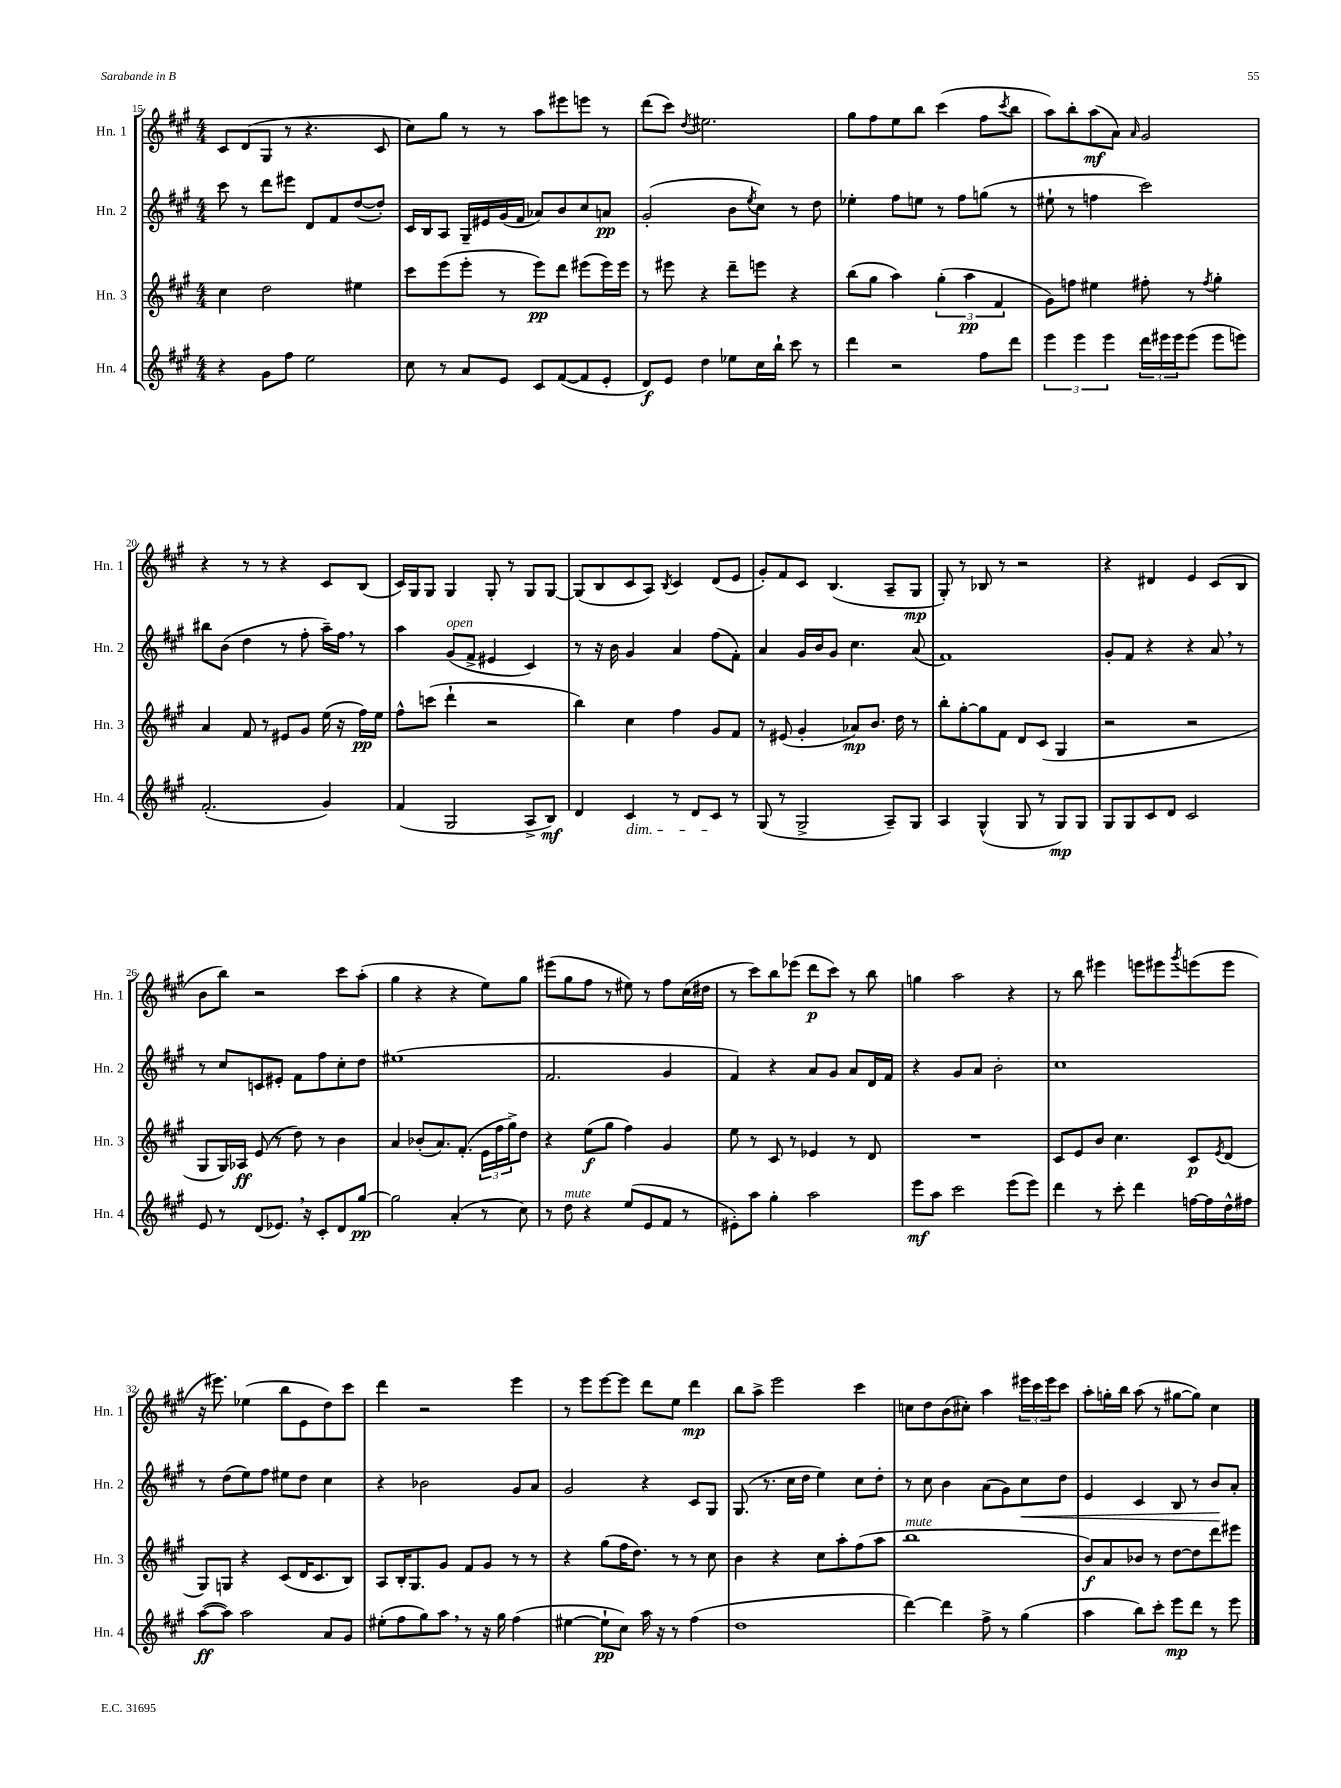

**kern	**dynam	**kern	**dynam	**kern	**dynam	**kern	**dynam
*part4	*part4	*part3	*part3	*part2	*part2	*part1	*part1
*staff4	*staff4	*staff3	*staff3	*staff2	*staff2	*staff1	*staff1
*I"Hn. 4	*	*I"Hn. 3	*	*I"Hn. 2	*	*I"Hn. 1	*
*I'Hn. 4	*	*I'Hn. 3	*	*I'Hn. 2	*	*I'Hn. 1	*
*clefG2	*	*clefG2	*	*clefG2	*	*clefG2	*
*k[f#c#g#]	*	*k[f#c#g#]	*	*k[f#c#g#]	*	*k[f#c#g#]	*
*M4/4	*	*M4/4	*	*M4/4	*	*M4/4	*
=15	=15	=15	=15	=15	=15	=15	=15
4r	.	4cc#\	.	8ccc#\	.	8c#/L	.
.	.	.	.	8r	.	(8d/	.
8g#\L	.	2dd\	.	8ddd\L	.	8G#/J	.
8ff#\J	.	.	.	8eee#X\J	.	8r	.
2ee\	.	.	.	8d/L	.	4.r	.
.	.	.	.	8f#/	.	.	.
.	.	4ee#X\	.	([8dd/	.	.	.
.	.	.	.	8dd'/J])	.	8c#/	.
=16	=16	=16	=16	=16	=16	=16	=16
8cc#\	.	8ccc#\L	.	16c#/LL	.	8cc#\L)	.
.	.	.	.	16B/J	.	.	.
8r	.	(8eee\	.	8A/J	.	8gg#\J	.
8a/L	.	8eee'\J	.	16G#~/LL	.	8r	.
.	.	.	.	16e#X/	.	.	.
8e/J	.	8r	.	(16g#/	.	8r	.
.	.	.	.	16f#/JJ	.	.	.
8c#/L	.	8eee\L)	pp	8a-X/L)	.	8aa\L	.
([8f#/	.	8ddd\J	.	8b/	.	8eee#X\	.
8f#/]	.	(8eee#X\L	.	8cc#/	.	8eeen\J	.
8e'/J	.	16eee#\L)	.	8an/J	pp	8r	.
.	.	16eee#\JJ	.	.	.	.	.
=17	=17	=17	=17	=17	=17	=17	=17
8d/L)	f	8r	.	(2g#'/	.	(8ddd\L	.
8e/J	.	8eee#X\	.	.	.	8ccc#\J)	.
.	.	.	.	.	.	8qdd/	.
4dd\	.	4r	.	.	.	2.ee#X\	.
8ee-X\L	.	8ddd~\L	.	8b\L	.	.	.
.	.	.	.	8qee/	.	.	.
16cc#\L	.	8eeen\J	.	8cc#\J)	.	.	.
16bb`\JJ	.	.	.	.	.	.	.
8ccc#\	.	4r	.	8r	.	.	.
8r	.	.	.	8dd\	.	.	.
=18	=18	=18	=18	=18	=18	=18	=18
4ddd\	.	(8bb\L	.	4ee-X'\	.	8gg#\L	.
.	.	8gg#\J	.	.	.	8ff#\	.
2r	.	4aa\)	.	8ff#\L	.	8ee\	.
.	.	.	.	8een\J	.	8bb\J	.
.	.	(6gg#'\	.	8r	.	(4ccc#\	.
.	.	.	.	8ff#\L	.	.	.
.	.	6aa\	pp	.	.	.	.
8ff#\L	.	.	.	(8ggn\J	.	8ff#\L	.
.	.	6f#/	.	.	.	.	.
.	.	.	.	.	.	8qccc#/	.
8ddd\J	.	.	.	8r	.	8bb\J	.
=19	=19	=19	=19	=19	=19	=19	=19
6eee\	.	8g#\L)	.	8ee#X`\	.	8aa\L)	.
.	.	8ffn\J	.	8r	.	8bb'\	.
6eee\	.	.	.	.	.	.	.
.	.	4ee#X\	.	4ffn\	.	(8aa\	mf
6eee\	.	.	.	.	.	.	.
.	.	.	.	.	.	8a\J)	.
.	.	.	.	.	.	16qqa/	.
24ddd\LL	.	8ff#X'\	.	2ccc#\)	.	2g#/	.
24eee#X\	.	.	.	.	.	.	.
24eee#\J	.	.	.	.	.	.	.
(8eee#\J	.	8r	.	.	.	.	.
.	.	8qff#/	.	.	.	.	.
8eee#\L	.	4gg#'\	.	.	.	.	.
8eeen\J)	.	.	.	.	.	.	.
!!LO:LB:g=z
=20	=20	=20	=20	=20	=20	=20	=20
(2.f#'/	.	4a/	.	8bb#X\L	.	4r	.
.	.	.	.	(8b\J	.	.	.
.	.	8f#/	.	4dd\	.	8r	.
.	.	8r	.	.	.	8r	.
.	.	8e#X/L	.	8r	.	4r	.
.	.	8g#/J	.	8ff#'\	.	.	.
4g#/)	.	(16ee\	.	16aa~\LL)	.	8c#/L	.
.	.	16r	.	16ff#,\JJ	.	.	.
.	.	16ff#\LL)	pp	8r	.	(8B/J	.
.	.	16ee\JJ	.	.	.	.	.
=21	=21	=21	=21	=21	=21	=21	=21
(4f#/	.	8ff#^^\L	.	4aa\	.	16c#/LL)	.
.	.	.	.	.	.	16G#/J	.
.	.	(8cccn\J	.	.	.	8G#/J	.
!	!	!	!	!LO:TX:a:i:t=open	!	!	!
2G#/	.	4ddd`\	.	(8g#/L	.	4G#/	.
.	.	.	.	8f#^/J	.	.	.
.	.	2r	.	4e#X/	.	8G#'/	.
.	.	.	.	.	.	8r	.
8A^/L	.	.	.	4c#/)	.	8G#/L	.
8B/J)	mf	.	.	.	.	[8G#/J	.
=22	=22	=22	=22	=22	=22	=22	=22
4d/	.	4bb\)	.	8r	.	(8G#/L]	.
.	.	.	.	16r	.	8B/	.
.	.	.	.	16b\	.	.	.
!LO:TX:b:i:t=dim.	!	!	!	!	!	!	!
4c#/	.	4cc#\	.	4g#/	.	8c#/	.
.	.	.	.	.	.	8A/J)	.
.	.	.	.	.	.	8qB/	.
8r	.	4ff#\	.	4a/	.	4c#/	.
8d/L	.	.	.	.	.	.	.
8c#/J	.	8g#/L	.	(8ff#\L	.	(8d/L	.
8r	.	8f#/J	.	8f#'\J)	.	8e/J	.
=23	=23	=23	=23	=23	=23	=23	=23
(8G#/	.	8r	.	4a/	.	8g#'/L)	.
8r	.	(8e#X/	.	.	.	8f#/	.
2G#^/	.	4g#'/	.	16g#/LL	.	8c#/J	.
.	.	.	.	16b/J	.	.	.
.	.	.	.	8g#/J	.	(4.B/	.
.	.	8a-X/L)	mp	4.cc#\	.	.	.
.	.	8.b/J	.	.	.	.	.
8A~/L)	.	.	.	.	.	8A~/L	.
.	.	16dd\	.	.	.	.	.
8G#/J	.	8r	.	(8a/	.	8G#/J	mp
=24	=24	=24	=24	=24	=24	=24	=24
4A/	.	8bb'\L	.	1f#)	.	8G#'/)	.
.	.	[8gg#'\	.	.	.	8r	.
(4G#^^/	.	8gg#\]	.	.	.	8B-X/	.
.	.	8f#\J	.	.	.	8r	.
8G#/	.	8d/L	.	.	.	2r	.
8r	.	(8c#/J	.	.	.	.	.
8G#/L)	mp	4G#/	.	.	.	.	.
8G#/J	.	.	.	.	.	.	.
=25	=25	=25	=25	=25	=25	=25	=25
8G#/L	.	2r	.	8g#'/L	.	4r	.
8G#/	.	.	.	8f#/J	.	.	.
8c#/	.	.	.	4r	.	4d#X/	.
8d/J	.	.	.	.	.	.	.
2c#/	.	2r	.	4r	.	4e/	.
.	.	.	.	8a,/	.	(8c#/L	.
.	.	.	.	8r	.	8B/J	.
!!LO:LB:g=z
=26	=26	=26	=26	=26	=26	=26	=26
8e/	.	8G#/L	.	8r	.	8b\L	.
8r	.	16G#/L)	.	8cc#/L	.	8bb\J)	.
.	.	16A-X/JJ	ff	.	.	.	.
(8d/L	.	(8e/	.	8cn/	.	2r	.
8.e-X,/J)	.	8r	.	8e#X'/J	.	.	.
.	.	8dd\)	.	8f#\L	.	.	.
16r	.	.	.	.	.	.	.
8c#'/L	.	8r	.	8ff#\	.	.	.
8d/	.	4b\	.	8cc#'\	.	8ccc#\L	.
[8gg#/J	pp	.	.	8dd\J	.	(8aa'\J	.
=27	=27	=27	=27	=27	=27	=27	=27
2gg#\]	.	4a/	.	(1ee#X	.	4gg#\	.
.	.	(8b-X'/L	.	.	.	4r	.
.	.	8.a/)	.	.	.	.	.
(4a'/	.	.	.	.	.	4r	.
.	.	(8.f#'/J	.	.	.	.	.
8r	.	24e\LL	.	.	.	8ee\L)	.
.	.	24ff#\	.	.	.	.	.
.	.	24gg#^\J)	.	.	.	.	.
8cc#\)	.	8dd\J	.	.	.	8gg#\J	.
=28	=28	=28	=28	=28	=28	=28	=28
8r	.	4r	.	2.f#/	.	(8eee#X\L	.
!LO:TX:a:i:t=mute	!	!	!	!	!	!	!
8dd\	.	.	.	.	.	8gg#\	.
4r	.	(8ee\L	f	.	.	8ff#\J	.
.	.	8gg#\J	.	.	.	8r	.
(8ee/L	.	4ff#\)	.	.	.	8ee#X\)	.
8e/	.	.	.	.	.	8r	.
8f#/J	.	4g#/	.	4g#/	.	8ff#\L	.
8r	.	.	.	.	.	(16cc#\L	.
.	.	.	.	.	.	16dd#X\JJ	.
=29	=29	=29	=29	=29	=29	=29	=29
8e#X'\L)	.	8ee\	.	4f#/)	.	8r	.
8aa\J	.	8r	.	.	.	8ccc#\L)	.
4gg#'\	.	8c#/	.	4r	.	8bb\	.
.	.	8r	.	.	.	(8eee-X\J	.
2aa\	.	4e-X/	.	8a/L	.	8ddd\L	p
.	.	.	.	8g#/J	.	8ccc#\J)	.
.	.	8r	.	8a/L	.	8r	.
.	.	8d/	.	16d/L	.	8bb\	.
.	.	.	.	16f#/JJ	.	.	.
=30	=30	=30	=30	=30	=30	=30	=30
8eee\L	mf	1r	.	4r	.	4ggn\	.
8aa\J	.	.	.	.	.	.	.
2ccc#\	.	.	.	8g#/L	.	2aa\	.
.	.	.	.	8a/J	.	.	.
.	.	.	.	2b'\	.	.	.
(8eee\L	.	.	.	.	.	4r	.
8eee\J)	.	.	.	.	.	.	.
=31	=31	=31	=31	=31	=31	=31	=31
4ddd\	.	8c#/L	.	1cc#	.	8r	.
.	.	8e/	.	.	.	8bb\	.
8r	.	8b/J	.	.	.	4eee#X\	.
8ccc#'\	.	4.cc#\	.	.	.	.	.
4ddd\	.	.	.	.	.	8eeen\L	.
.	.	.	.	.	.	8eee#X\	.
.	.	.	.	.	.	8qggg#/	.
[16ffn\LL	.	8c#/L	p	.	.	(8eeen\	.
16ff\]	.	.	.	.	.	.	.
.	.	8qe/	.	.	.	.	.
16dd^^\	.	(8d/J	.	.	.	8eee\J	.
16ff#X\JJ	.	.	.	.	.	.	.
!!LO:LB:g=z
=32	=32	=32	=32	=32	=32	=32	=32
([8aa\L	ff	8G#/L)	.	8r	.	16r	.
.	.	.	.	.	.	8.eee#X\)	.
8aa\J])	.	8Gn/J	.	(8dd\L	.	.	.
2aa\	.	4r	.	8ee\)	.	(4ee-X\	.
.	.	.	.	8ff#\J	.	.	.
.	.	(8c#/L	.	8ee#X\L	.	8bb\L	.
.	.	16d/K	.	8dd\J	.	8e\	.
.	.	8.c#/	.	.	.	.	.
8a/L	.	.	.	4cc#\	.	8dd\)	.
8g#/J	.	8B/J)	.	.	.	8ccc#\J	.
=33	=33	=33	=33	=33	=33	=33	=33
(8ee#X'\L	.	8A/L	.	4r	.	4ddd\	.
8ff#\	.	16B'/K	.	.	.	.	.
.	.	8.G#/	.	.	.	.	.
8gg#\)	.	.	.	2b-X\	.	2r	.
8aa,\J	.	8g#/J	.	.	.	.	.
8r	.	8f#/L	.	.	.	.	.
16r	.	8g#/J	.	.	.	.	.
16gg#\	.	.	.	.	.	.	.
(4ff#\	.	8r	.	8g#/L	.	4eee\	.
.	.	8r	.	8a/J	.	.	.
=34	=34	=34	=34	=34	=34	=34	=34
[4ee#X\	.	4r	.	2g#/	.	8r	.
.	.	.	.	.	.	8eee\L	.
8ee#`\L]	pp	(8gg#\L	.	.	.	[8eee\	.
8cc#\J)	.	16ff#\K	.	.	.	8eee\J]	.
.	.	8.dd\J)	.	.	.	.	.
16aa\	.	.	.	4r	.	8ddd\L	.
16r	.	.	.	.	.	.	.
8r	.	8r	.	.	.	8ee\J	.
(4ff#\	.	8r	.	8c#/L	.	4ddd\	mp
.	.	8cc#\	.	8G#/J	.	.	.
=35	=35	=35	=35	=35	=35	=35	=35
1dd	.	4b\	.	(8.G#/	.	8bb\L	.
.	.	.	.	.	.	8aa^\J	.
.	.	.	.	8.r	.	.	.
.	.	4r	.	.	.	2eee\	.
.	.	.	.	16cc#\LL	.	.	.
.	.	.	.	16dd\JJ	.	.	.
.	.	8cc#\L	.	4ee\)	.	.	.
.	.	8aa'\	.	.	.	.	.
.	.	(8ff#\	.	8cc#\L	.	4ccc#\	.
.	.	8aa\J	.	8dd'\J	.	.	.
=36	=36	=36	=36	=36	=36	=36	=36
!	!	!LO:TX:a:i:t=mute	!	!	!	!	!
[4ddd\)	.	1bb	.	8r	.	8ccn\L	.
.	.	.	.	8cc#\	.	8dd\	.
4ddd\]	.	.	.	4b\	.	(8b\	.
.	.	.	.	.	.	8cc#X'\J)	.
8ff#^\	.	.	.	(8a\L	.	4aa\	.
8r	.	.	.	8g#\)	.	.	.
!	!	!	!	!	!LO:HP:b	!	!
(4gg#\	.	.	.	8cc#\	<	24eee#X\LL	.
.	.	.	.	.	.	24ccc#\	.
.	.	.	.	.	.	24eee#\J	.
.	.	.	.	8dd\J	.	8ccc#\J	.
=37	=37	=37	=37	=37	=37	=37	=37
4aa\	.	8b/L)	f	4e/	.	8aa'\L	.
.	.	8a/	.	.	.	16ggn'\L	.
.	.	.	.	.	.	16bb\JJ	.
8bb\L)	.	8b-X/J	.	4c#/	.	(8aa\	.
8ccc#'\J	.	8r	.	.	.	8r	.
8eee\L	mp	[8dd\L	.	8B/	.	[8gg#X\L	.
8ddd\J	.	8dd\]	.	8r	.	8gg#\J])	.
8r	.	8ddd\	.	8b/L	.	4cc#\	.
8eee\	.	8eee#X\J	.	8a'/J	[	.	.
==	==	==	==	==	==	==	==
*-	*-	*-	*-	*-	*-	*-	*-
